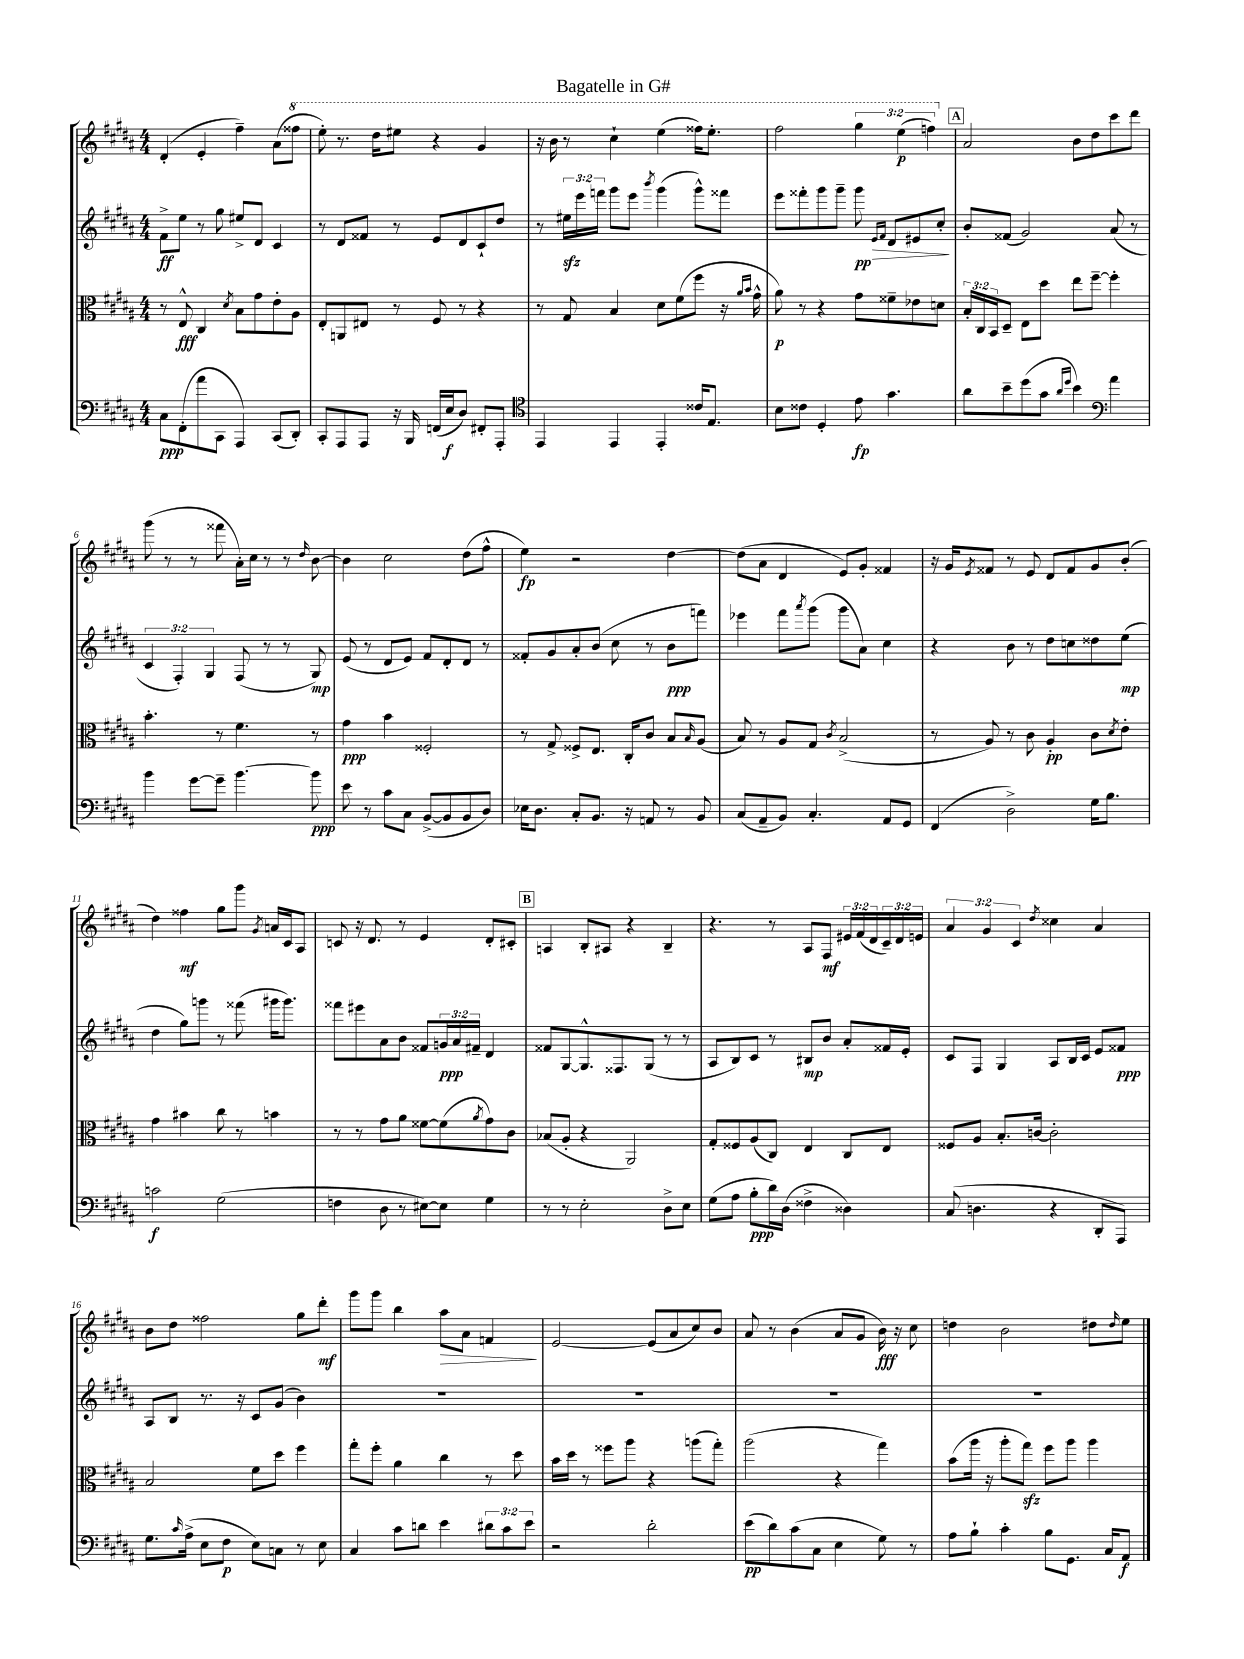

**kern	**kern	**kern	**kern
*staff4	*staff3	*staff2	*staff1
*clefF4	*clefC3	*clefG2	*clefG2
*k[f#c#g#d#a#]	*k[f#c#g#d#a#]	*k[f#c#g#d#a#]	*k[f#c#g#d#a#]
*M4/4	*M4/4	*M4/4	*M4/4
8C#	8r	8f#^	(4d#'
(8FF#'	8E^^	8ee	.
8a#	4C#	8r	4e'
8CC#	.	8gg#	.
.	8qd#	.	.
4AAA#)	8B	8ee#^	4ff#~)
.	8g#	8d#	.
(8CC#	8e'	4c#	(8a#
8DD#')	8A#	.	8fff##
=	=	=	=
8CC#'	8E'	8r	8eee')
8AAA#	8AA	8d#	8.r
8AAA#	8E#	8f##	.
.	.	.	16ddd#
16r	8r	8r	8eee#
16BBB	.	.	.
(16FF	8F#	8e	4r
16E	.	.	.
8D#)	8r	8d#	.
8FF#'	4r	8c#`	4gg#
8AAA#'	.	8dd#	.
=	=	=	=
*clefC4	*	*	*
4EE	8r	8r	16r
.	.	.	16bb
.	8G#	24ee#	8r
.	.	24eee	.
.	.	24fff	.
4EE	4B	8ggg#	4ccc#`
.	.	8eee	.
.	.	8qbbb	.
4EE'	8d#	(4ggg#	(4eee
.	(8f#	.	.
16c##	8ff#	8ggg#^^)	16fff##)
8.E	.	.	8.eee'
.	16r	8fff##	.
.	16qqa#	.	.
.	16qqb	.	.
.	16g#^^	.	.
=	=	=	=
8B	8a#)	8eee	2fff#
8c##	8r	8fff##'	.
4D#'	4r	8ggg#	.
.	.	8ggg#~	.
8e	8g#	8ggg#	6ggg#
.	.	16qqe	.
.	.	16qqf#	.
4.g#	8f##~	8d#	.
.	.	.	(6eee
.	8e-	8e#	.
.	.	.	6fff)
.	8d	8cc#'	.
=	=	=	=
8a#	24B'	8b'	2a#
.	24C#	.	.
.	24BB	.	.
8b~	8D#~	(8f##	.
(8dd#	8E	2g#)	.
8g#	8dd#	.	.
16qqa#	.	.	.
16qqdd#	.	.	.
4b)	8ee	.	8b
.	[8ff#~	.	8dd#
*clefF4	*	*	*
4a#	4ff#']	(8a#	8ccc#
.	.	8r	8ddd#
=	=	=	=
4b	4.b'	6c#	(8ggg#
.	.	.	8r
.	.	6F#')	.
[8g#	.	.	8r
.	.	6G#	.
8g#~]	8r	.	8fff##
[4.b	4.f#	(8F#	16a#')
.	.	.	16cc#
.	.	8r	8r
.	.	8r	8r
.	.	.	16qqdd#
8b]	8r	8G#)	[8b
=	=	=	=
8e	4g#	(8e	4b]
8r	.	8r	.
8c#	4b	8d#	2cc#
8C#	.	8e)	.
([8BB^	2F##'	8f#	.
8BB]	.	8d#'	.
8BB	.	8d#	(8dd#
8D#)	.	8r	8ff#^^
=	=	=	=
16E-	8r	8f##'	4ee)
8.D#	.	.	.
.	8G#^	8g#	.
8C#'	8F##^	8a#'	2r
8.BB	8.E	(8b	.
.	.	8cc#	.
16r	16C#'	.	.
8AA	8c#	8r	.
8r	8B	8b	[4dd#
.	16qqB	.	.
8BB	(8A#	8fff)	.
=	=	=	=
(8C#	8B)	4eee-	(8dd#]
8AA#~	8r	.	8a#
8BB)	8A#	8fff#	4d#
.	.	8qaaa#	.
4.C#'	8G#	(8ggg#	.
.	8qc#	.	.
.	(2B^	8ggg#	8e)
.	.	8a#)	8g#'
8AA#	.	4cc#	4f##
8GG#	.	.	.
=	=	=	=
(4FF#	8r	4r	16r
.	.	.	16g#
.	.	.	8qe
.	8A#)	.	8f##
2D#^)	8r	8b	8r
.	8c#	8r	8e
.	4A#'	8dd#	8d#
.	.	8cc	8f##
16G#	8c#	8dd##	8g#
8.B	.	.	.
.	8qd#	.	.
.	8e'	(8ee	(8b'
=	=	=	=
2c	4g#	4dd#	4dd#)
.	4b#	8gg#)	4ff##
.	.	8ggg	.
(2G#	8cc#	8r	8gg#
.	8r	(8fff##	8ggg#
.	.	.	8qg#
.	4b	16ggg#	16a
.	.	8.ggg#)	16c#
.	.	.	8A#
=	=	=	=
4F	8r	8fff##	8c
.	8r	8eee#	16r
.	.	.	8.d#
8D#	8g#	8a#	.
8r	8a#	8b	8r
[8E#)	[8f##	8f##	4e
8E#]	(8f##]	24g	.
.	.	24a#	.
.	.	24f#~	.
.	8qa#	.	.
4G#	8g#)	4d#	8d#'
.	8c#	.	8c#'
=	=	=	=
8r	(8B-	8f##	4A
8r	8A#'	[8G#	.
2E'	4r	8.G#^^]	8B'
.	.	.	8A#
.	.	8.F##	.
.	2AA#)	.	4r
.	.	(8G#	.
8D#^	.	8r	4B~
8E	.	8r	.
=	=	=	=
(8G#	8G#'	8A#	4.r
8A#	8F##	8B)	.
8B'	(8A#	8c#	.
16d#)	8C#)	8r	8r
(16D#	.	.	.
4F##^	4E	8B#	8A#
.	.	8b	8F#
4D##)	8C#	8a#'	24e#
.	.	.	(24f#
.	.	.	24d#
.	8E	16f##	24c#~)
.	.	.	24d#
.	.	16e'	.
.	.	.	24e
=	=	=	=
(8C#	8F##	8c#	6a#
4.D	8A#	8F#	.
.	.	.	6g#
.	8.B'	4G#	.
.	.	.	6c#
.	[16c	.	.
.	.	.	8qdd#
4r	2c']	8A#	4cc##
.	.	16B	.
.	.	16c#	.
8DD#'	.	8e	4a#
8AAA#)	.	8f##	.
=	=	=	=
8.G#	2B	8A#	8b
.	.	8B	8dd#
16qqc#	.	.	.
(16A#^	.	.	.
8E	.	8.r	2ff##
8F#	.	.	.
.	.	16r	.
8E)	8f#	8c#	.
8C	8dd#	(8g#	.
8r	4ff#	4b)	8gg#
8E	.	.	8ddd#'
=	=	=	=
4C#	8gg#'	1r	8ggg#
.	8ff#'	.	8ggg#
8c#	4a#	.	4bb
8d	.	.	.
4e	4cc#	.	8aa#
.	.	.	8a#
12d#	8r	.	4f
12c#	.	.	.
.	8dd#	.	.
12e	.	.	.
=	=	=	=
2r	16b	1r	[2e
.	16dd#	.	.
.	8r	.	.
.	8ff##	.	.
.	8aa#	.	.
2d#'	4r	.	(8e]
.	.	.	8a#
.	(8aa	.	8cc#)
.	8gg#')	.	8b
=	=	=	=
(8e	(2aa#	1r	8a#
8d#)	.	.	8r
(8c#	.	.	(4b
8C#	.	.	.
4E	4r	.	8a#
.	.	.	8g#
8G#)	4gg#)	.	16b)
.	.	.	16r
8r	.	.	8cc#
=	=	=	=
8A#	(8b	1r	4dd
8B`	16aa#	.	.
.	16r	.	.
4c#'	8aa#'	.	2b
.	8gg#)	.	.
8B	8ff#	.	.
8.GG#	8aa#	.	.
.	4aa#	.	8dd#
16C#	.	.	.
.	.	.	16qqdd#
8AA#	.	.	8ee
==	==	==	==
*-	*-	*-	*-
